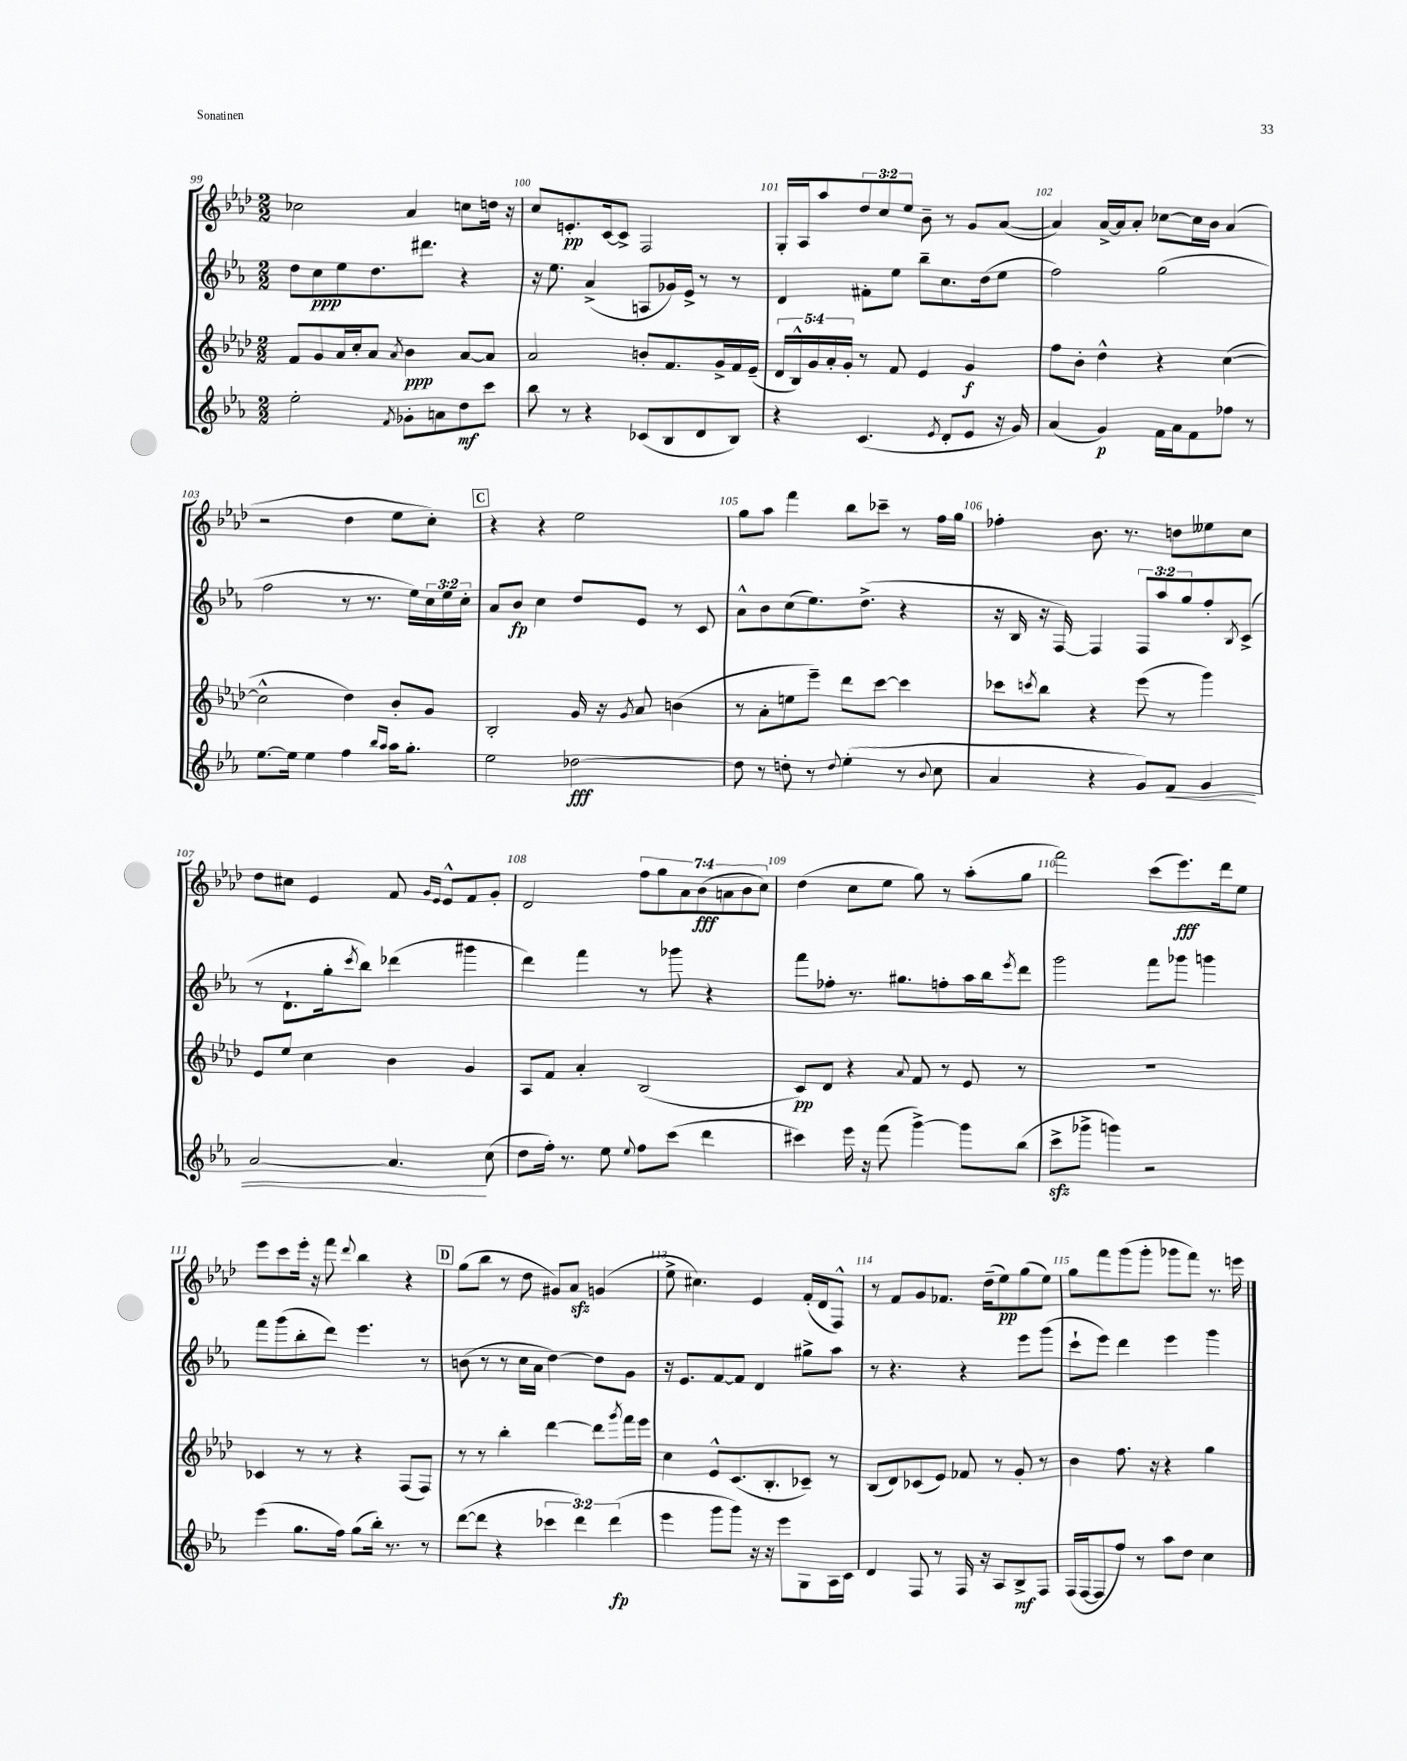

**kern	**kern	**kern	**kern
*staff4	*staff3	*staff2	*staff1
*clefG2	*clefG2	*clefG2	*clefG2
*k[b-e-a-]	*k[b-e-a-d-]	*k[b-e-a-]	*k[b-e-a-d-]
*M2/2	*M2/2	*M2/2	*M2/2
2ee-'	8f	8dd	2cc-
.	8g	8cc	.
.	16a-	8ee-	.
.	16cc'	.	.
.	8a-	8.dd	.
8qf	8qa-	.	.
8g-'	4b-	.	4a-
.	.	8.ddd#	.
8a	.	.	.
8dd	[8a-	4r	8cc
8ccc	8a-]	.	16dd
.	.	.	16r
=	=	=	=
8bb-	2a-	16r	8cc
.	.	8.ee-	.
8r	.	.	8.e'
4r	.	(4a-^	.
.	.	.	[16c
.	.	.	8c^]
(8c-	8b'	8A	2F
8B-	8.f	16g-)	.
.	.	16e-^	.
8d	.	8r	.
.	16g^	.	.
8B-)	16f	8r	.
.	(16e-~	.	.
=	=	=	=
4r	20d-	4d	16G'
.	20B-^^)	.	.
.	.	.	16A-
.	20g	.	.
.	.	.	8aa-
.	20a-'	.	.
.	20g'	.	.
(4.c	8r	8f#'	12dd-
.	.	.	12cc
.	8f	8ee-	.
.	.	.	12ee-
.	4e-	8bb-~	8b-~
8qe-	.	.	.
8d'	.	8.cc	8r
8e-	4g	.	8g
.	.	(16dd	.
16r	.	8ee-	([8a-
16g)	.	.	.
=	=	=	=
(4a-	8ff	2ff)	4a-])
.	8b-'	.	.
4g)	4dd-^^	.	[16a-^
.	.	.	16a-]
.	.	.	8a-'
16f	4r	(2gg	[8cc-
16a-	.	.	.
8f	.	.	16cc-]
.	.	.	16b-
8ff-	([4cc	.	(4a-
8r	.	.	.
=	=	=	=
[8.ee-	2cc^^]	2ff	2r
16ee-]	.	.	.
4ee-	.	.	.
4ff	4dd-)	8r	4dd-
.	.	8.r	.
16qqbb-	.	.	.
16qqaa-	.	.	.
16aa-	8b-'	.	8ee-
8.gg'	.	16ee-)	.
.	8g	24cc	8cc')
.	.	24ee-	.
.	.	24cc'	.
=	=	=	=
2ee-	2B-'	8a-	4r
.	.	8b-	.
.	.	4cc	4r
[2dd-	16g	8dd	2ee-
.	16r	.	.
.	8qg	.	.
.	8a-	8e-	.
.	(4b	8r	.
.	.	8c	.
=	=	=	=
8dd-]	8r	8a-^^	8gg
8r	8a-'	8b-	8aa-
8dd'	8ee	(8cc	4fff
8r	8eee-~)	8.ee-)	.
8qqdd	.	.	.
(4ee-'	8ddd-	.	8bb-
.	.	(8.dd^	.
.	[8ccc	.	8ccc-~
8r	4ccc]	4r	8r
8qqb-	.	.	.
8cc	.	.	16ff
.	.	.	16gg
=	=	=	=
4a-	8ccc-	16r	4ff-'
.	.	16B-	.
.	8qccc	.	.
.	8bb-	16r	.
.	.	[16F)	.
4r	4r	4F]	8.b-
.	.	.	8.r
8g)	(8eee-	12F	.
.	.	12aa-	.
8f	8r	.	8dd
.	.	12gg	.
4g	4ggg)	8ff'	8ee--
.	.	8qB-	.
.	.	(8c^	8cc
=	=	=	=
[2a-	8e-	8r	8dd-
.	8ee-	8.d`	8cc#
.	4cc	.	4e-
.	.	16gg'	.
.	.	8qccc	.
.	.	8bb-)	.
4.a-]	4b-	(4ddd-	8f
.	.	.	16qqg
.	.	.	16qqe-
.	.	.	8e-^^
.	4g	4ggg#	8f
(8cc	.	.	8g'
=	=	=	=
8dd	8A-	4ddd)	2d-
16ff')	8f	.	.
8.r	.	.	.
.	4a-'	4fff	.
8ee-	.	.	.
8qqee-	.	.	.
8ff	(2B-	8r	14ff
.	.	.	14gg
(8ccc	.	8ggg-	.
.	.	.	14a-
.	.	.	(14b-
4ddd	.	4r	.
.	.	.	14a
.	.	.	14b-
.	.	.	14cc)
=	=	=	=
4ccc#)	8c)	8fff	(4dd-
.	8d-	8ff-'	.
16eee-	4r	8.r	8cc
16r	.	.	.
(8fff	.	.	8ee-
.	.	8.gg#	.
.	8qqa-	.	.
[4ggg^)	8f	.	8gg)
.	8r	8ff'	8r
8ggg]	8e-	16aa-	(8aa-'
.	.	16bb-	.
.	.	8qeee-	.
(8bb-	8r	8ddd	8gg
=	=	=	=
8ccc^	1r	2ggg	2fff)
8ggg-^	.	.	.
4ggg)	.	.	.
2r	.	8fff	(8ccc
.	.	8ggg-	8.eee-)
.	.	4ggg	.
.	.	.	16ddd-
.	.	.	8ee-
=	=	=	=
(4eee-	4c-	8fff	8eee-
.	.	(8ggg	8ccc
8.gg	8r	8bb-'	16eee-'
.	.	.	16r
.	8r	8ddd)	8fff
16ff)	.	.	.
.	.	.	8qqddd-
(8gg	4r	4.eee-	4bb-
16bb-')	.	.	.
8.r	.	.	.
.	(8F	.	4r
8r	8F)	8r	.
=	=	=	=
([8ddd	8r	(8b	(8gg
8ddd]	8r	8r	8bb-
4r	4bb-'	8r	8r
.	.	16cc	8dd-
.	.	16a-	.
6ccc-	[4ddd-	[4dd)	8g#)
.	.	.	8a-
6ddd)	.	.	.
.	8ddd-]	8dd]	(4g
(6ddd	.	.	.
.	8qggg	.	.
.	16fff	8g	.
.	16eee-	.	.
=	=	=	=
4eee-	4cc	16r	8ee-^
.	.	8.e-	.
.	.	.	4.cc#)
8ggg	8e-^^	[8f	.
8ggg)	(8.c	8f]	.
16r	.	4d	4e-
16r	8.B-'	.	.
8eee-	.	.	.
8G	8c-~)	8gg#^	(16f'
.	.	.	16d-
16A-	8r	8aa-	8F^^)
16c	.	.	.
=	=	=	=
4d	(8B-	8r	8r
.	8d-)	4.r	8f
8F	(8c-	.	8g
8r	8e-)	.	8.f-
16F	8f-	4r	.
16r	.	.	(16dd-~
8A-	8r	.	8ee-)
8B-^	8g'	8eee-	(8gg
8F	8r	(8ggg	8ee-)
=	=	=	=
(16F	4b-	8ccc`	8gg
[16F	.	.	.
8F]	.	8eee-)	8fff
8ff)	8.ff	4ddd	(8ggg
8r	.	.	8ggg'
.	16r	.	.
8aa-	4r	4eee-	8ggg-
8dd	.	.	8fff)
4cc	4gg	4ggg	8.r
.	.	.	16eee
==	==	==	==
*-	*-	*-	*-
